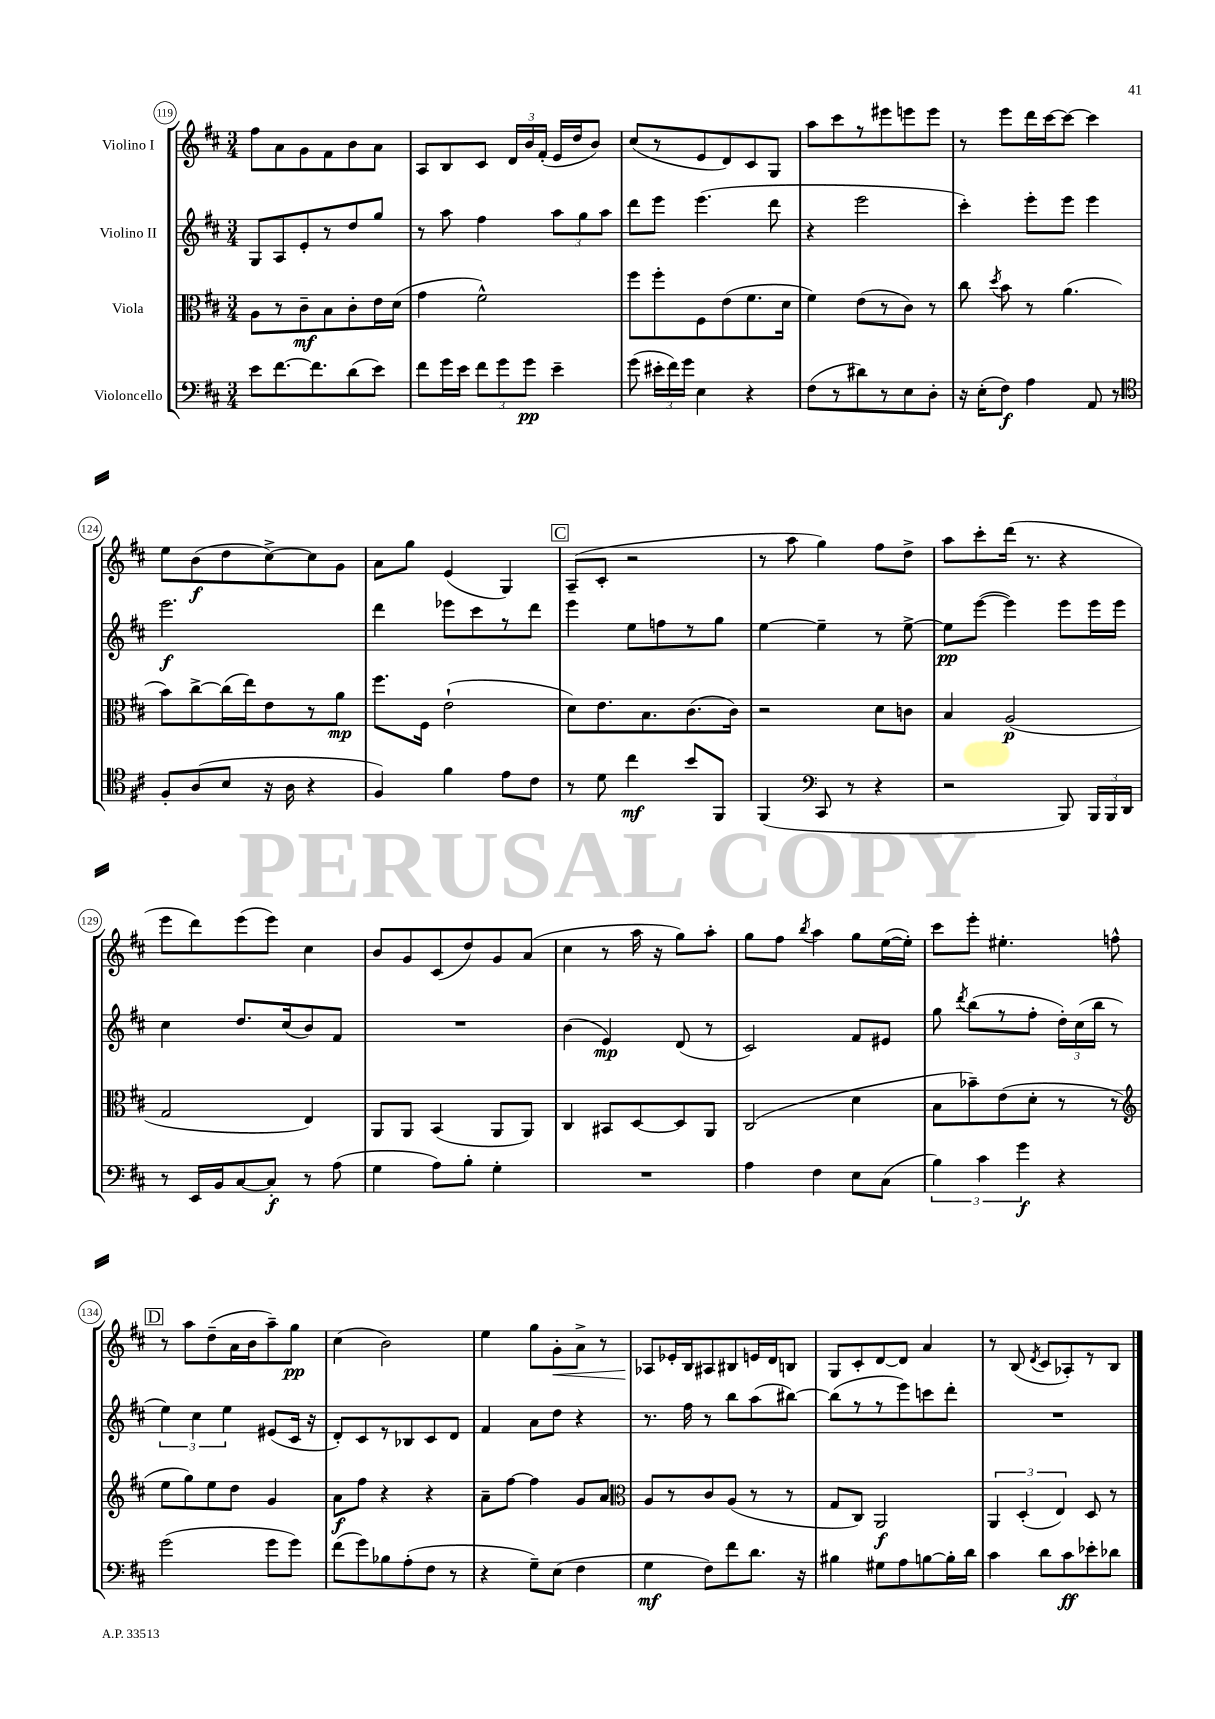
<<
\new StaffGroup <<
\new Staff = "s0" \with { instrumentName = "Violino I" } {
    \clef treble \key d \major \numericTimeSignature \time 3/4
    \autoBeamOff fis''8[ a'8 g'8 fis'8 b'8 a'8] |
    a8[ b8 cis'8] \tuplet 3/2 { d'16[ b'16 fis'16]-.( } e'16[ d''16 b'8]) |
    cis''8[( r8 e'8 d'8) cis'8 g8] |
    a''8[ cis'''8 r8 eis'''8 e'''8 e'''8] |
    r8 e'''8[ d'''16 cis'''16~ cis'''8]~ cis'''4 |
    e''8[ b'8\f( d''8 cis''8~->) cis''8 g'8] |
    a'8[ g''8] e'4( g4) |
    \mark \markup { \box "C" } a8[--( cis'8]-. r2 |
    r8 a''8 g''4) fis''8[ d''8]-> |
    a''8[ cis'''8-. d'''16]( r8. r4 |
    e'''8[ d'''8) e'''8( e'''8]) cis''4 |
    b'8[ g'8 cis'8( d''8) g'8 a'8]( |
    cis''4 r8 a''16 r16 g''8[) a''8]-. |
    g''8[ fis''8] \acciaccatura { b''8 } a''4 g''8[ e''16~( e''16]-.) |
    cis'''8[ e'''8]-. eis''4.-. f''8-^ |
    \mark \markup { \box "D" } r8 a''8[ d''8--( a'16 b'16 a''8--) g''8]\pp |
    cis''4( b'2) |
    e''4 g''8[ g'8-.\< a'8]-> r8 |
    aes8[\! ees'16-. b16 ais8 bis8 e'16 d'16 b8] |
    g8[ cis'8-. d'8~ d'8] a'4 |
    r8 b8( \acciaccatura { d'8 } cis'8[ aes8-.) r8 b8] \bar "|." |
}
\new Staff = "s1" \with { instrumentName = "Violino II" } {
    \clef treble \key d \major \numericTimeSignature \time 3/4
    \autoBeamOff g8[ a8 e'8-. r8 d''8 g''8] |
    r8 a''8 fis''4 \tuplet 3/2 { a''8[ g''8 a''8] } |
    d'''8[ e'''8] e'''4.( d'''8 |
    r4 e'''2 |
    cis'''4-.) e'''8[-. e'''8] e'''4 |
    e'''2.\f |
    d'''4 ees'''8[ cis'''8 r8 d'''8] |
    \mark \markup { \box "C" } e'''4 e''8[ f''8 r8 g''8] |
    e''4~ e''4-- r8 e''8~-> |
    e''8[\pp e'''8]~( e'''4) e'''8[ e'''16 e'''16] |
    cis''4 d''8.[ cis''16( b'8) fis'8] |
    R2. |
    b'4( e'4\mp) d'8( r8 |
    cis'2) fis'8[ eis'8] |
    g''8 \acciaccatura { d'''8 } b''8[( r8 fis''8]-. \tuplet 3/2 { d''16[-.) cis''16( b''16] } r8 |
    \mark \markup { \box "D" } \tuplet 3/2 { e''4) cis''4 e''4 } eis'8[( cis'16] r16 |
    d'8[-.) cis'8 r8 bes8 cis'8 d'8] |
    fis'4 a'8[ d''8] r4 |
    r8. fis''16 r8 b''8[ a''8( bis''8]~) |
    bis''8[( r8 r8 e'''8) c'''8 d'''8]-. |
    R2. \bar "|." |
}
\new Staff = "s2" \with { instrumentName = "Viola" } {
    \clef alto \key d \major \numericTimeSignature \time 3/4
    \autoBeamOff a8[ r8 cis'8--\mf b8 cis'8-. e'16 d'16]( |
    g'4 fis'2-^) |
    fis''8[ fis''8-. fis8 e'8( fis'8. d'16] |
    fis'4) e'8[( r8 cis'8]) r8 |
    cis''8 \acciaccatura { d''8 } b'8 r8 a'4.( |
    b'8[) cis''8~-> cis''16( e''16) e'8 r8 a'8]\mp |
    fis''8.[ fis16] e'2-!( |
    \mark \markup { \box "C" } d'8[) e'8. b8. cis'8.( cis'16]) |
    r2 d'8[ c'8] |
    b4 a2\p( |
    g2 e4) |
    a,8[ a,8] b,4( a,8[ a,8]) |
    cis4 bis,8[ d8~ d8 a,8] |
    cis2( d'4 |
    b8[ bes'8--) e'8( d'8]-. r8 r8 |
    \mark \markup { \box "D" } \clef treble e''8[ g''8) e''8 d''8] g'4 |
    a'8[\f fis''8] r4 r4 |
    a'8[-- fis''8]~ fis''4 g'8[ a'8] |
    \clef alto a8[ r8 cis'8 a8]( r8 r8 |
    g8[ cis8]) a,2\f |
    \tuplet 3/2 { a,4 d4-.( e4) } d8 r8 \bar "|." |
}
\new Staff = "s3" \with { instrumentName = "Violoncello" } {
    \clef bass \key d \major \numericTimeSignature \time 3/4
    \autoBeamOff e'8[ fis'8.~ fis'8. d'8( e'8]) |
    fis'8[ g'16 e'16] \tuplet 3/2 { fis'8[ g'8 g'8]\pp } e'4-- |
    g'8( \tuplet 3/2 { eis'16[-. fis'16) g'16] } e4 r4 |
    fis8[( r8 dis'8) r8 e8 d8]-. |
    r16 e16[-.( fis8]\f) a4 a,8 r8 |
    \clef tenor fis8[-. a8( b8] r16 a16 r4 |
    fis4) fis'4 e'8[ cis'8] |
    \mark \markup { \box "C" } r8 d'8 cis''4\mf b'8[ fis,8] |
    fis,4( \clef bass cis,8 r8 r4 |
    r2 b,,8) \tuplet 3/2 { b,,16[ b,,16 d,16] } |
    r8 e,16[ b,16 cis8~ cis8]-.\f r8 a8( |
    g4 a8[) b8]-. g4-. |
    R2. |
    a4 fis4 e8[ cis8]( |
    \tuplet 3/2 { b4) cis'4 g'4\f } r4 |
    \mark \markup { \box "D" } g'2( g'8[ g'8]) |
    fis'8[( g'8) bes8 a8-.( fis8] r8 |
    r4 g8[--) e8]( fis4 |
    g4\mf fis8[) fis'8 d'8.] r16 |
    bis4 gis8[ a8 b8~ b16-. d'16] |
    cis'4 d'8[ cis'8\ff ees'8-. des'8] \bar "|." |
}
>>
>>
\layout { \context { \Score currentBarNumber = #119 \override BarNumber.stencil = #(make-stencil-circler 0.1 0.3 ly:text-interface::print) } }
